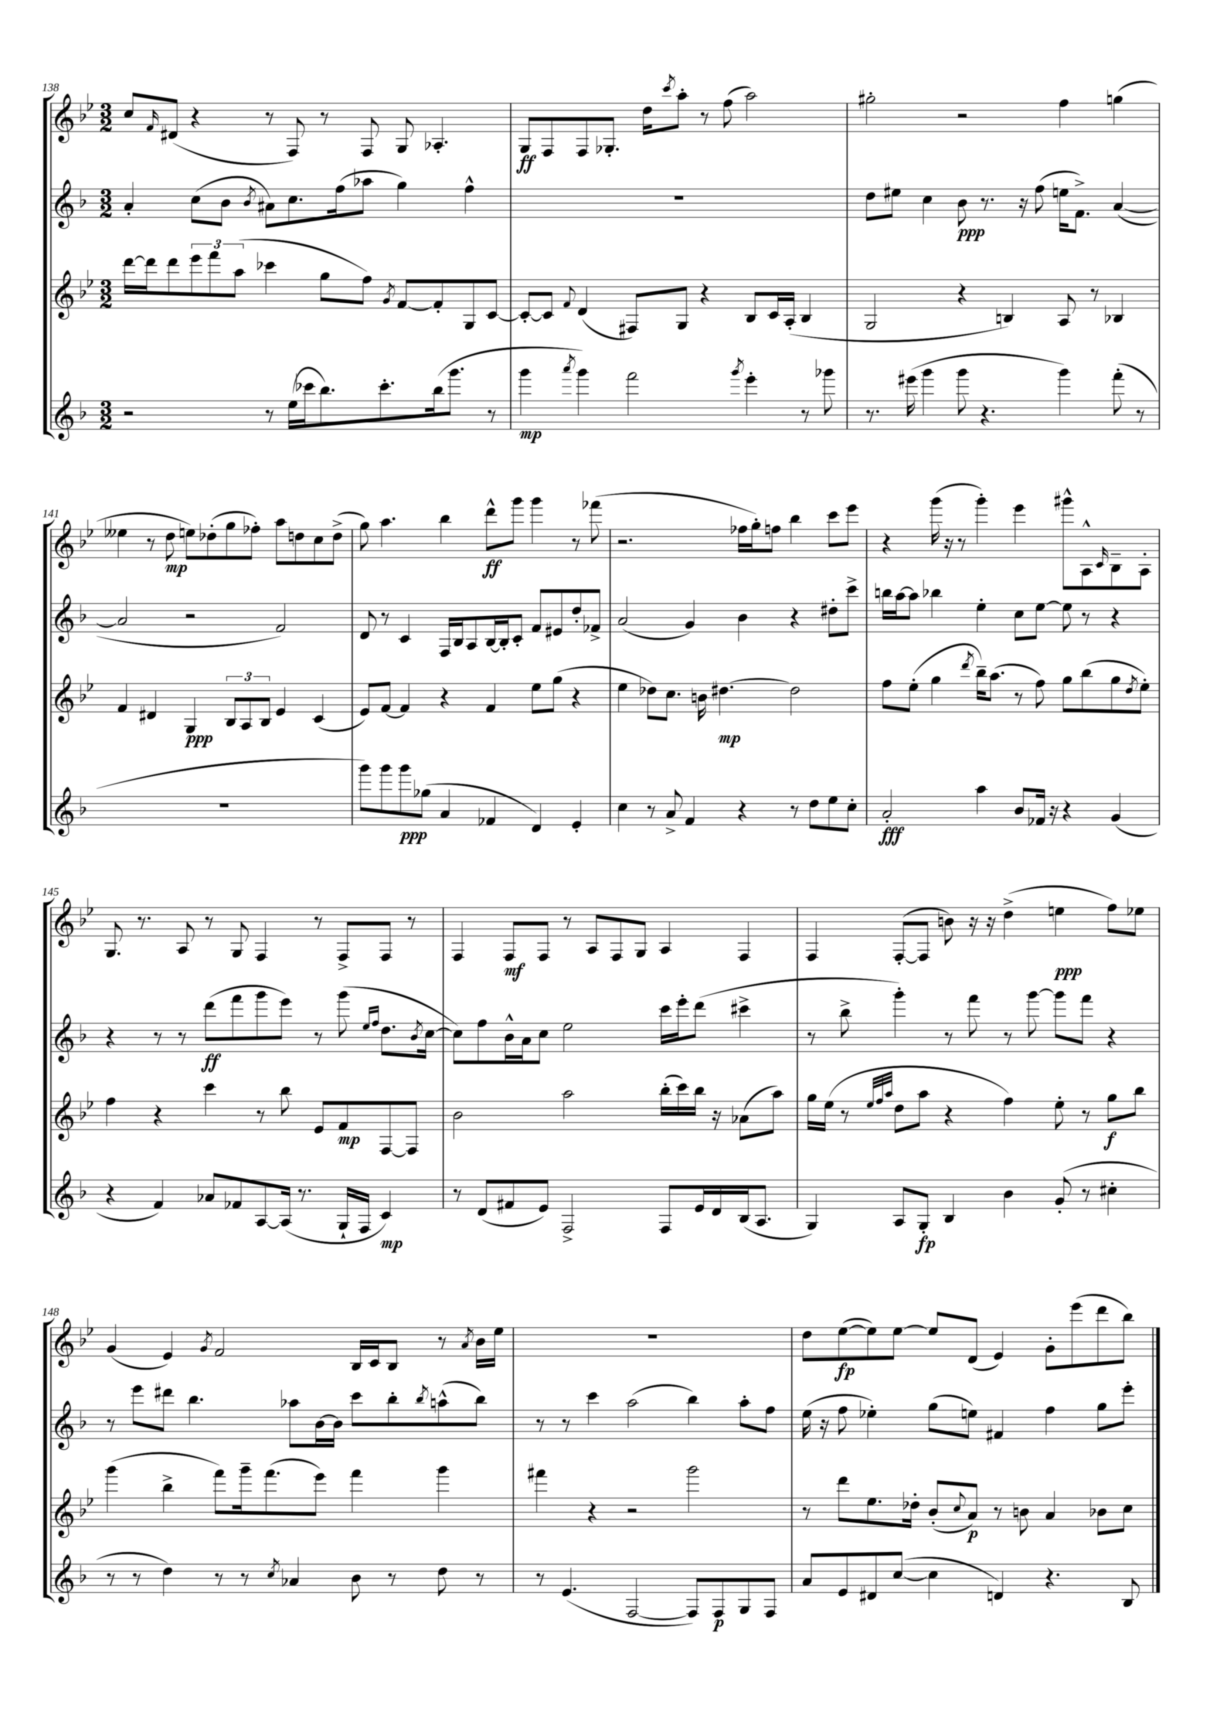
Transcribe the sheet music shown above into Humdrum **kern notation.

**kern	**kern	**kern	**kern
*staff4	*staff3	*staff2	*staff1
*clefG2	*clefG2	*clefG2	*clefG2
*k[b-]	*k[b-e-]	*k[b-]	*k[b-e-]
*M3/2	*M3/2	*M3/2	*M3/2
2r	[16ddd\LL	4a'/	8cc/L
.	16ddd\]J	.	.
.	.	.	16qqf/
.	8ddd\	.	(8d#/J
.	12eee-\	(8cc\L	4r
.	12fff\	.	.
.	.	8b-\J	.
.	(12aa\J	.	.
.	.	8qb-/	.
8r	4ccc-\	8a#\L)	8r
(16ee\LL	.	8.cc\	8F/)
16ccc-\J	.	.	.
8.bb-\)	8gg\L	.	8r
.	.	(16ff\k	.
.	8ff\J)	8aa-\J	8F/
8.ccc-'\	.	.	.
.	8qg/	.	.
.	[8f/L	4gg\)	8G/
(16bb-\k	8f'/]	.	4.A-'/
8.ggg\J	.	.	.
.	8G/	4ff^^\	.
8r	[8c/J	.	.
=	=	=	=
4ggg\	8c'/_L	1.r	8G/L
.	8c/]J	.	8F/
8qaaa/	8qqf/	.	.
4ggg\)	(4d/	.	8F/
.	.	.	8.G-'/J
2fff\	8F#/L)	.	.
.	.	.	16dd\LK
.	.	.	8qccc/
.	8G/J	.	8aa'\J
.	4r	.	8r
.	.	.	(8ff\
8qggg/	.	.	.
4eee'\	8B-/L	.	2aa\)
.	16c/L	.	.
.	(16A'/JJ	.	.
8r	4B-/	.	.
8ggg-\	.	.	.
=	=	=	=
8.r	2G/	8dd\L	2gg#'\
.	.	8ee#\J	.
(16eee#\	.	.	.
4ggg\	.	4cc\	.
8ggg\	4r	8b-\	2r
4.r	.	8.r	.
.	4B/)	.	.
.	.	16r	.
.	.	(8ff\	.
4ggg\)	8A/	16ee\LK	4ff\
.	.	8.f^\J)	.
.	8r	.	.
(8fff'\	4B-/	([4a/	(4gg\
8r	.	.	.
=	=	=	=
1.r	4f/	2a/]	4ee--\
.	4d#/	.	8r
.	.	.	8dd\
.	4G/	2r	8ee\L)
.	.	.	(8dd-'\
.	12B-/L	.	8gg\
.	12A/	.	.
.	.	.	8ff-'\J)
.	12B-/J	.	.
.	4e-/	2f/)	8aa\L
.	.	.	8dd\
.	(4c/	.	8cc\
.	.	.	(8dd^\J
=	=	=	=
8ggg\L)	8e-/L)	8d/	8gg\)
8ggg\	[8f/J	8r	4.aa\
8ggg\	4f/]	4c/	.
(8gg-\J	.	.	.
4a/	4r	16F/LL	4bb-\
.	.	16B-/J	.
.	.	8A/	.
4f-/	4f/	[16B-/L	8ddd^^\L
.	.	16B-'/]J	.
.	.	8c'/J	8ggg\J
4d/)	8ee-\L	8f/L	4ggg\
.	(8gg\J	8e#/	.
4e'/	4r	8dd'/	8r
.	.	8f-^/J	(8fff-\
=	=	=	=
4cc\	4ee-\	(2a/	2.r
8r	8dd-\L)	.	.
8a^/	8.cc\J	.	.
4f/	.	4g/)	.
.	16b\	.	.
.	[4.dd#\	.	.
4r	.	4b-\	16ff-\LL
.	.	.	16gg'\J)
.	.	.	8ff\J
8r	2dd#\]	4r	4bb-\
8dd\L	.	.	.
8ee\	.	8dd#'\L	8ccc\L
8cc'\J	.	8ccc^\J	8eee-\J
=	=	=	=
2a'/	8ff\L	16bb\LL	4r
.	.	[16aa\J	.
.	(8ee-'\J	8aa\]J	.
.	4gg\	4bb-\	(16ggg\
.	.	.	16r
.	.	.	8r
.	8qddd/	.	.
4aa\	16bb-~\LK)	4ee'\	4ggg'\)
.	(8.aa\J	.	.
8b-/L	8r	8cc\L	4eee-\
16f-/Jk	8ff\)	[8ee\J	.
16r	.	.	.
4r	8gg\L	8ee\]	8ggg#^^\L
.	(8bb-\	8r	8A^^\
.	.	.	16qqc/
(4g/	8gg\	4r	8B-~\
.	8qdd/	.	.
.	8ee-'\J)	.	8A'\J
=	=	=	=
4r	4ff\	4r	8.G/
.	.	.	8.r
4f/)	4r	8r	.
.	.	8r	8A/
8a-/L	4ccc\	(8ddd\L	8r
8f-/	.	8fff\	8G/
[8A/	8r	8ggg\	4F/
(16A/]Jk	8bb-\	8eee\J)	.
8.r	.	.	.
.	8e-/L	8r	8r
16G`/LL	8f/	(8ggg\	8F^/L
16F/JJ	.	.	.
.	.	16qqee/LL	.
.	.	16qqff/JJ	.
4c/)	[8F/	8.dd\L	8F/J
.	8F/]J	.	8r
.	.	8qb-/	.
.	.	[16cc\Jk	.
=	=	=	=
8r	2b-\	8cc\]L)	4F/
(8d/L	.	8ff\	.
8f#/	.	16b-^^\L	8F/L
.	.	16a\J	.
8e/J)	.	8cc\J	8F/J
2F^/	2aa\	2ee\	8r
.	.	.	8A/L
.	.	.	8F/
.	.	.	8G/J
8F/L	(16bb-'\LL	16ccc\LL	4A/
.	16ccc\)	16eee'\J	.
16e/L	16bb-\JJ	(8ddd\J	.
16d/	16r	.	.
(16B-/J	(8a-\L	4ccc#^\	4F/
8.A/J	.	.	.
.	8aa\J)	.	.
=	=	=	=
4G/)	16gg\LL	8r	4F/
.	(16ee-\JJ	.	.
.	8r	8bb-^\	.
.	32qqee-/LLL	.	.
.	32qqff/	.	.
.	32qqaa/JJJ	.	.
8A/L	8dd\L	4ggg'\)	([8F'/L
8G'/J	8aa\J	.	8F/]J
4B-/	4r	8r	8b\)
.	.	8fff\	16r
.	.	.	16r
4b-\	4ff\)	8r	(4dd^\
.	.	[8ggg\	.
(8g'/	8ee-'\	8ggg\]L	4ee\
8r	8r	8fff\J	.
4cc#'\	8gg\L	4r	8ff\L)
.	8bb-\J	.	8ee-\J
=	=	=	=
8r	(4ggg\	8r	(4g/
8r	.	8eee\L	.
4dd\)	4bb-^\	8ddd#\J	4e-/)
.	.	4.bb-\	.
.	.	.	8qg/
8r	8fff\L)	.	2f/
8r	16ggg~\k	.	.
.	(8.fff\	.	.
8qcc/	.	.	.
4a-/	.	8aa-\L	.
.	8eee-\J)	[16b-\L	.
.	.	16b-\]JJ	.
8b-\	4fff\	8ccc\L	16B-/LL
.	.	.	16c/J
8r	.	8bb-'\	8B-/J
.	.	8qbb-/	.
8dd\	4ggg\	(8aa^^\	8r
.	.	.	8qa/
8r	.	8bb-\J)	16b-\LL
.	.	.	16ee-\JJ
=	=	=	=
8r	4fff#\	8r	1.r
(4.e/	.	8r	.
.	4r	4ccc\	.
[2F/	2r	(2aa\	.
8F/]L)	2ggg\	4bb-\)	.
8F/	.	.	.
8G/	.	8aa'\L	.
8F/J	.	8ff\J	.
=	=	=	=
8a/L	8r	(16ee\	8dd\L
.	.	16r	.
8e/	8ddd\L	8ff\	([8ee-\
8d#/	8.ee-\	4ee-'\)	8ee-\])
([8cc/J	.	.	[8ee-\J
.	16dd-'\Jk	.	.
4cc\]	(8b-'/L	(8gg\L	8ee-/]L
.	8qqcc/	.	.
.	8a/J)	8ee\J)	(8d/J
4d/)	8r	4f#/	4e-/)
.	8b\	.	.
4.r	4a/	4ff\	8g'\L
.	.	.	(8eee-\
.	8b-\L	8gg\L	8ddd\
8B-/	8cc\J	8eee'\J	8bb-\J)
==	==	==	==
*-	*-	*-	*-
